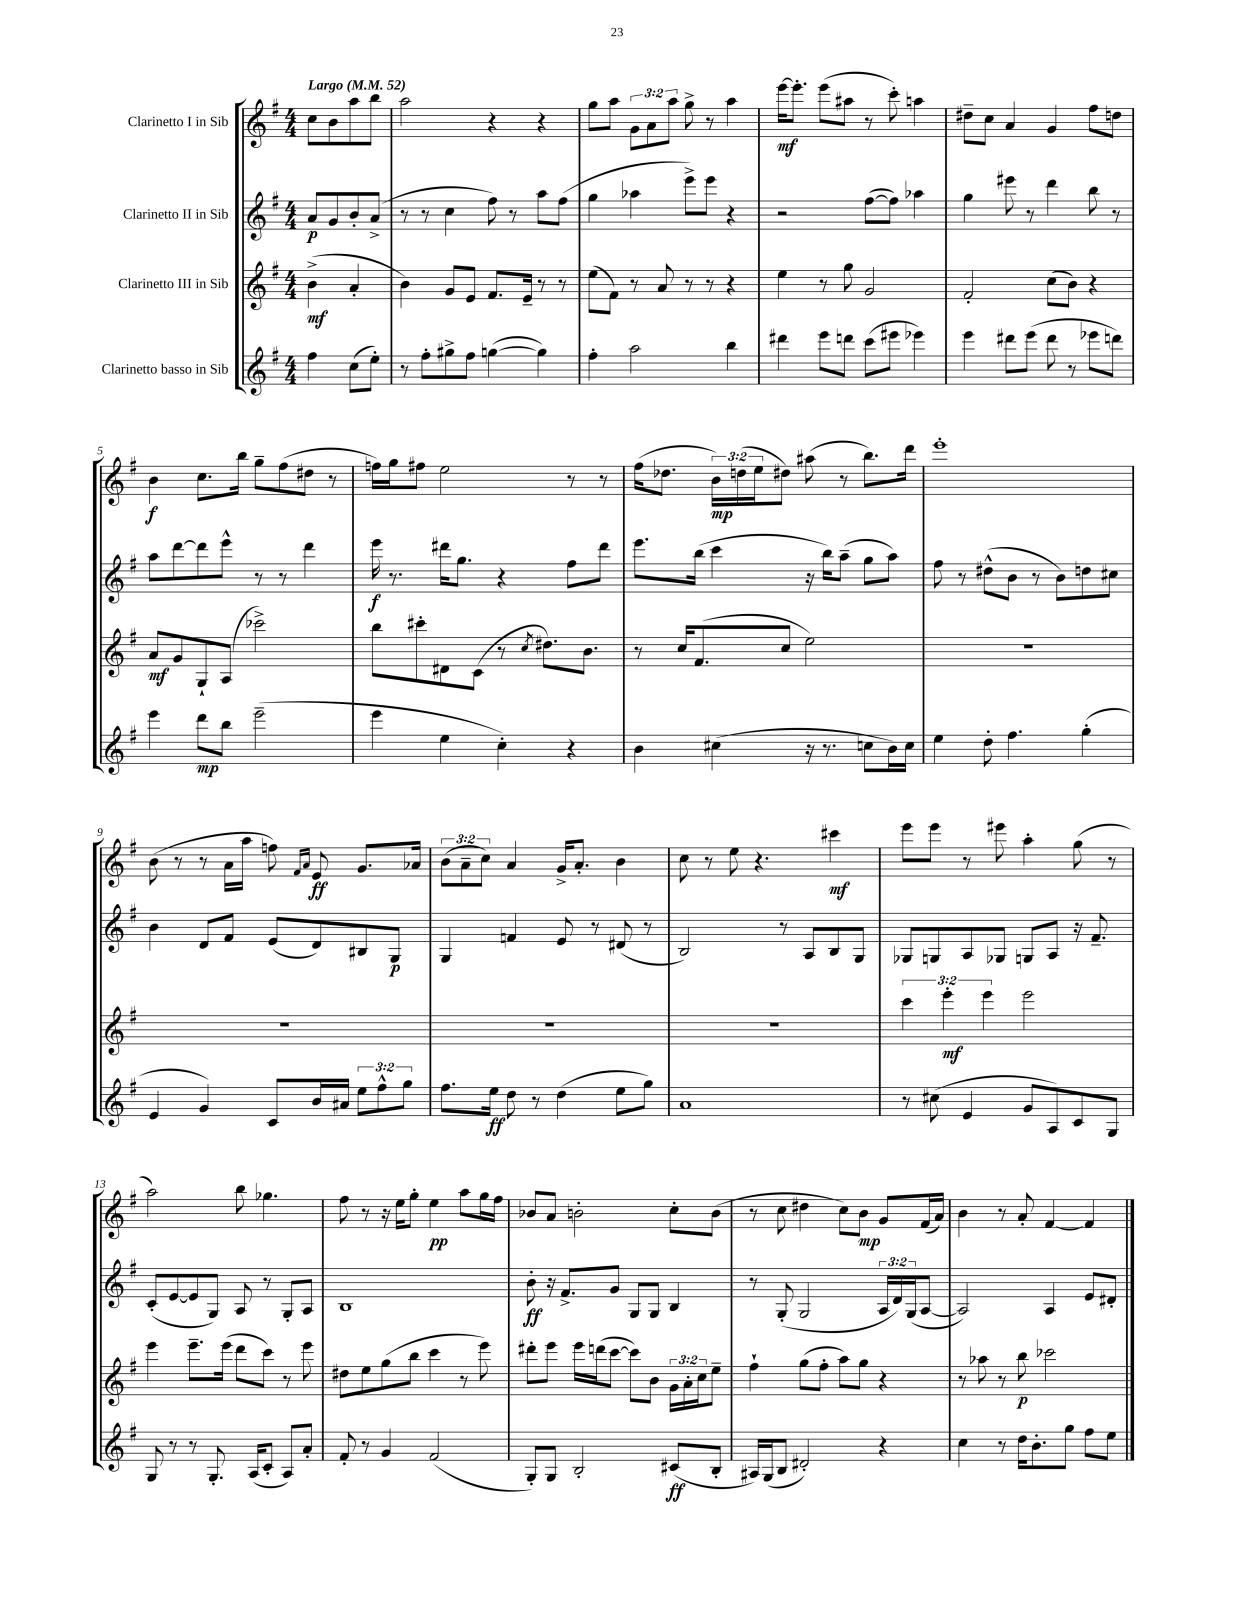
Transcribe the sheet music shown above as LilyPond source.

<<
\new StaffGroup <<
\new Staff = "s0" \with { instrumentName = "Clarinetto I in Sib" } {
    \clef treble \key g \major \numericTimeSignature \time 4/4 \override Staff.TupletNumber.text = #tuplet-number::calc-fraction-text \partial 2 \tempo "Largo" 4 = 52
    c''8 b'8 a''8 b''8 |
    a''2 r4 r4 |
    g''8 a''8 \tuplet 3/2 { g'8 a'8 a''8 } g''8-> r8 a''4 |
    e'''16~\mf e'''8.-. e'''8( ais''8 r8 c'''8-.) a''4 |
    dis''8-- c''8 a'4 g'4 fis''8 d''8 |
    b'4\f c''8. b''16 g''8-- fis''8( dis''8 r8 |
    f''16) g''16 fis''8 e''2 r8 r8 |
    fis''16( des''8. \tuplet 3/2 { b'16\mp) d''16( e''16 } dis''8) ais''8( r8 b''8.) d'''16 |
    e'''1-. |
    b'8( r8 r8 a'16 a''16 f''8) \grace { fis'16 a'16 } e'8\ff g'8. aes'16 |
    \tuplet 3/2 { b'8( a'8-- c''8) } a'4 g'16-> a'8.-. b'4 |
    c''8 r8 e''8 r4. cis'''4\mf |
    e'''8 e'''8 r8 eis'''8 a''4-. g''8( r8 |
    a''2) b''8 ges''4. |
    fis''8 r8 r16 e''16 g''8-. e''4\pp a''8 g''16 fis''16 |
    bes'8 a'8 b'2-. c''8-. b'8( |
    r8 c''8 dis''4 c''8) b'8\mp g'8 fis'16( a'16) |
    b'4 r8 a'8-. fis'4~ fis'4 \bar "|." |
}
\new Staff = "s1" \with { instrumentName = "Clarinetto II in Sib" } {
    \clef treble \key g \major \numericTimeSignature \time 4/4 \override Staff.TupletNumber.text = #tuplet-number::calc-fraction-text \partial 2
    a'8\p g'8 b'8-. a'8->( |
    r8 r8 c''4 fis''8) r8 a''8 fis''8( |
    g''4 aes''4 e'''8->) e'''8 r4 |
    r2 fis''8~( fis''8) aes''4 |
    g''4 eis'''8 r8 d'''4 b''8 r8 |
    a''8 d'''8~ d'''8 e'''8-^ r8 r8 d'''4 |
    e'''16\f r8. dis'''16 g''8. r4 fis''8 dis'''8 |
    e'''8. b''16( c'''4 r16 b''16) a''8--( g''8 a''8) |
    fis''8 r8 dis''8-^( b'8 r8 b'8) d''8 cis''8 |
    b'4 d'8 fis'8 e'8( d'8) bis8 g8\p |
    g4 f'4 e'8 r8 dis'8( r8 |
    b2) r8 a8 b8 g8 |
    ges8 g8 a8 ges8 g8 a8 r16 fis'8.-- |
    c'8-.( e'8~ e'8 g8) a8 r8 g8-. a8 |
    b1 |
    b'8-.\ff r16 fis'8.-> g'8 g8 g8 b4 |
    r8 g8-.( g2 \tuplet 3/2 { a16 d'16) g16( } a8~ |
    a2) a4 e'8 dis'8-. \bar "|." |
}
\new Staff = "s2" \with { instrumentName = "Clarinetto III in Sib" } {
    \clef treble \key g \major \numericTimeSignature \time 4/4 \override Staff.TupletNumber.text = #tuplet-number::calc-fraction-text \partial 2
    b'4->\mf( a'4-. |
    b'4) g'8 e'8 fis'8. e'16-- r8 r8 |
    e''8( fis'8) r8 a'8 r8 r8 r4 |
    e''4 r8 g''8 g'2 |
    fis'2-. c''8( b'8) r4 |
    a'8\mf g'8 g8-! a8( ces'''2->) |
    b''8 cis'''8-. dis'8 c'8( r8 \acciaccatura { c''8 } dis''8.) b'8. |
    r8 c''16 fis'8.( c''8 e''2) |
    R1 |
    R1 |
    R1 |
    R1 |
    \tuplet 3/2 { c'''4 e'''4-.\mf e'''4 } e'''2 |
    e'''4 e'''8.-- e'''16( d'''8 c'''8) r8 e'''8 |
    dis''8 e''8 g''8( b''8 c'''4 r8 e'''8) |
    dis'''8-. e'''8 e'''16 d'''16( c'''8~ c'''8) b'8 \tuplet 3/2 { g'16 a'16-. c''16 } e''8-- |
    fis''4-! g''8( fis''8-. a''8) g''8 r4 |
    r8 aes''8 r8 b''8\p ces'''2 \bar "|." |
}
\new Staff = "s3" \with { instrumentName = "Clarinetto basso in Sib" } {
    \clef treble \key g \major \numericTimeSignature \time 4/4 \override Staff.TupletNumber.text = #tuplet-number::calc-fraction-text \partial 2
    fis''4 c''8( e''8-.) |
    r8 fis''8-. gis''8-> fis''8 g''4~( g''4) |
    fis''4-. a''2 b''4 |
    dis'''4 e'''8 d'''8 c'''8( eis'''8 ees'''4) |
    e'''4 dis'''8 e'''8( dis'''8 r8 ees'''8 d'''8) |
    e'''4 d'''8\mp b''8 e'''2--( |
    e'''4 e''4 c''4-.) r4 |
    b'4 cis''4( r16 r8. c''8 b'16) c''16 |
    e''4 d''8-. fis''4. g''4-.( |
    e'4 g'4) c'8 b'16 ais'16 \tuplet 3/2 { e''8 fis''8-^ g''8 } |
    fis''8. e''16\ff d''8 r8 d''4( e''8 g''8) |
    a'1 |
    r8 cis''8( e'4 g'8 a8) c'8 g8 |
    g8 r8 r8 g8.-. a16( c'8-. a8) a'8-. |
    fis'8-. r8 g'4 fis'2( |
    g8-.) g8 b2-. cis'8\ff( b8-. |
    ais16) g16( b8 dis'2-.) r4 |
    c''4 r8 d''16 b'8.-. g''8 fis''8 e''8 \bar "|." |
}
>>
>>
